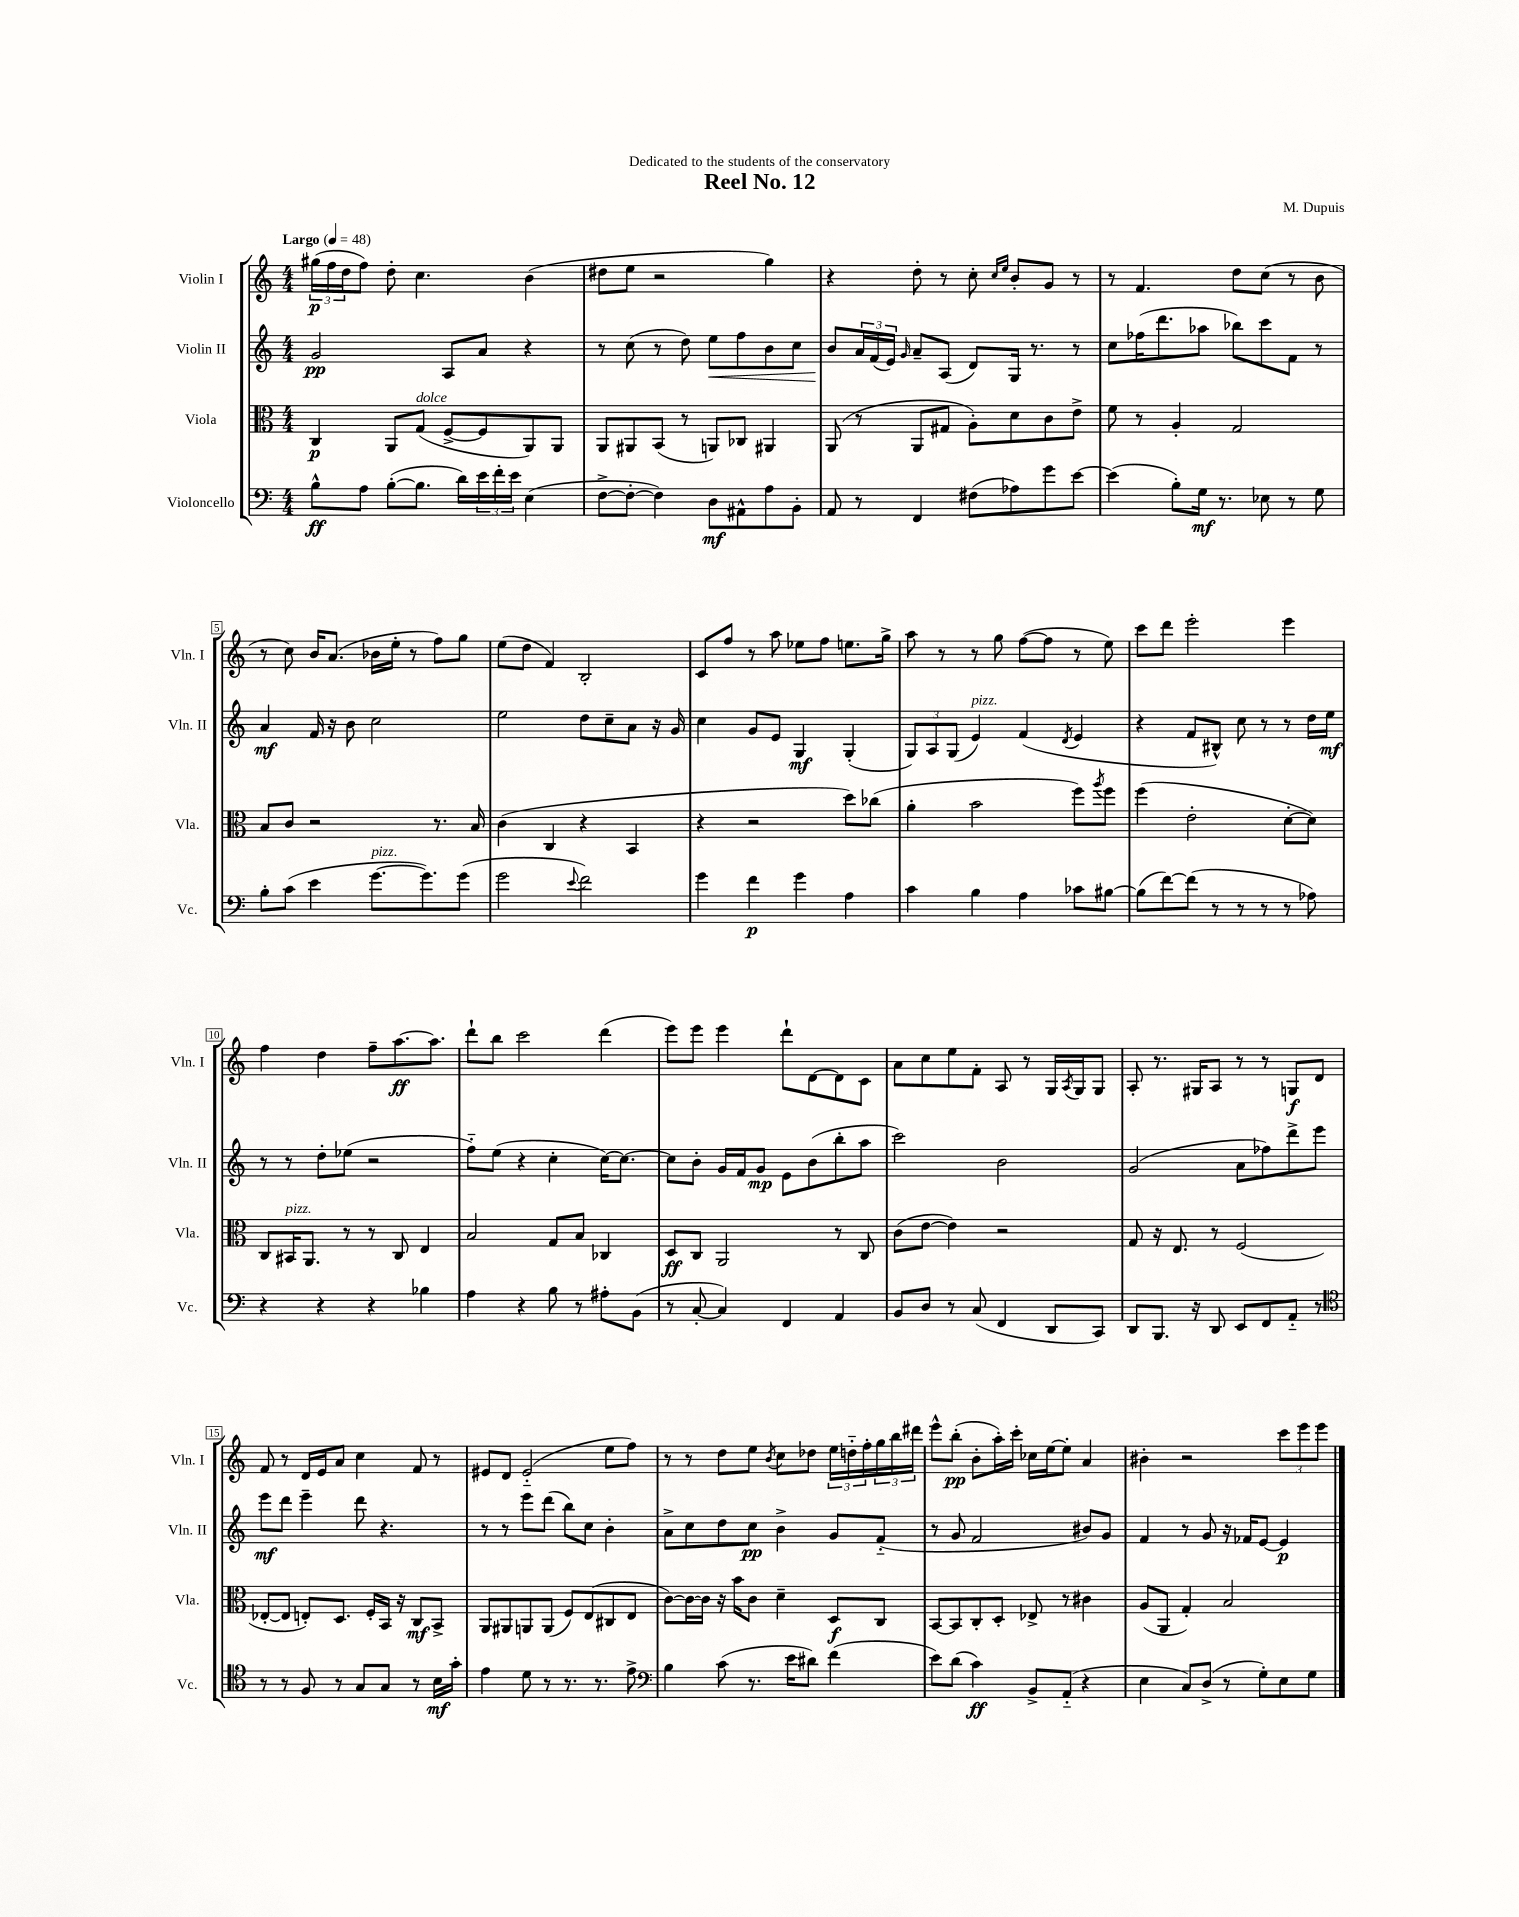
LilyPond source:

\header { title = "Reel No. 12" composer = "M. Dupuis" dedication = "Dedicated to the students of the conservatory" }
<<
\new StaffGroup <<
\new Staff = "s0" \with { instrumentName = "Violin I" shortInstrumentName = "Vln. I" } {
    \clef treble \key c \major \numericTimeSignature \time 4/4 \tempo "Largo" 4 = 48
    \tuplet 3/2 { gis''16\p( f''16 d''16 } f''8) d''8-. c''4. b'4( |
    dis''8 e''8 r2 g''4) |
    r4 d''8-. r8 c''8-. \grace { c''16 e''16 } b'8-. g'8 r8 |
    r8 f'4. d''8 c''8( r8 b'8 |
    r8 c''8) b'16 a'8.( bes'16 e''16-. r8 f''8) g''8 |
    e''8( d''8 f'4) b2-. |
    c'8 f''8 r8 a''8 ees''8 f''8 e''8. g''16-> |
    a''8 r8 r8 g''8 f''8~( f''8 r8 e''8) |
    c'''8 d'''8 e'''2-. e'''4 |
    f''4 d''4 f''8-- a''8.~\ff a''8. |
    d'''8-! b''8 c'''2 d'''4( |
    e'''8) e'''8 e'''4 d'''8-! d'8~ d'8 c'8 |
    a'8 c''8 e''8 f'8-. a8 r8 g16 \acciaccatura { a8 } g16 g8 |
    a8-. r8. gis16 a8 r8 r8 g8\f d'8 |
    f'8 r8 d'16 e'16 a'8 c''4 f'8 r8 |
    eis'8 d'8 eis'2-_( e''8 f''8) |
    r8 r8 d''8 e''8 \acciaccatura { b'8 } c''8 des''8 \tuplet 3/2 { e''16 d''16-_ f''16-. } \tuplet 3/2 { g''16 b''16 dis'''16 } |
    e'''8-^ b''8-.\pp( b'8-. a''16-.) c'''16-. ces''16 e''16~ e''8-. a'4 |
    bis'4-. r2 \tuplet 3/2 { c'''8 e'''8 e'''8 } \bar "|." |
}
\new Staff = "s1" \with { instrumentName = "Violin II" shortInstrumentName = "Vln. II" } {
    \clef treble \key c \major \numericTimeSignature \time 4/4
    g'2\pp a8 a'8 r4 |
    r8 c''8( r8 d''8) e''8\< f''8 b'8 c''8 |
    b'8\! \tuplet 3/2 { a'16 f'16( e'16) } \grace { g'16 } a'8-- a8( d'8) g16 r8. r8 |
    c''8 fes''16( d'''8. aes''8 bes''8) c'''8 f'8 r8 |
    a'4\mf f'16 r16 b'8 c''2 |
    e''2 d''8 c''8-- a'8 r16 g'16 |
    c''4 g'8 e'8 g4\mf g4-.( |
    \tuplet 3/2 { g8) a8 g8( } e'4^\markup { \italic "pizz." }) f'4( \acciaccatura { d'8 } e'4 |
    r4 f'8 bis8-^) c''8 r8 r8 d''16 e''16\mf |
    r8 r8 d''8-. ees''8( r2 |
    f''8-_) e''8( r4 c''4-. c''16~) c''8.~ |
    c''8 b'8-. g'16 f'16 g'8\mp e'8 b'8( b''8-. a''8 |
    c'''2) b'2 |
    g'2( a'8 fes''8) d'''8-> e'''8 |
    e'''8\mf d'''8 e'''4-- d'''8 r4. |
    r8 r8 e'''8 d'''8( b''8) c''8 b'4-. |
    a'8-> c''8 d''8 c''8\pp b'4-> g'8 f'8-_( |
    r8 g'8 f'2 bis'8) g'8 |
    f'4 r8 g'8 r16 fes'16 e'8~ e'4\p \bar "|." |
}
\new Staff = "s2" \with { instrumentName = "Viola" shortInstrumentName = "Vla." } {
    \clef alto \key c \major \numericTimeSignature \time 4/4
    c4\p a,8 g8^\markup { \italic "dolce" }( f8~-> f8 a,8) a,8 |
    a,8 ais,8 b,8( r8 a,8) ces8 ais,4 |
    a,8( r8 a,8 gis8 a8-.) d'8 c'8 e'8-> |
    f'8 r8 a4-. g2 |
    b8 c'8 r2 r8. b16 |
    c'4( c4 r4 b,4 |
    r4 r2 d''8) ces''8( |
    a'4-. b'2 f''8) \acciaccatura { a''8 } f''8 |
    f''4( e'2-. d'8~-. d'8) |
    c8 bis,16^\markup { \italic "pizz." } a,8. r8 r8 c8 e4 |
    b2 g8 b8 ces4 |
    d8\ff c8 a,2 r8 c8 |
    c'8( e'8~ e'4) r2 |
    g8 r16 e8. r8 f2( |
    ees8~-. ees8 e8-.) d8. f16-. b,16 r16 c8\mf b,8-> |
    a,8 ais,8 a,8 a,8( f8) e8( cis8 e8 |
    c'8~) c'16~ c'16 r16 b'16 c'8 d'4-- d8\f c8 |
    b,8~ b,8 c8-. d8-. ees8-> r8 cis'4 |
    a8( a,8 g4-.) b2 \bar "|." |
}
\new Staff = "s3" \with { instrumentName = "Violoncello" shortInstrumentName = "Vc." } {
    \clef bass \key c \major \numericTimeSignature \time 4/4
    b8-^\ff a8 b8~-.( b8. d'16) \tuplet 3/2 { e'16 f'16-. e'16 } e4( |
    f8~-> f8~-. f4) d8\mf ais,8-^ a8 b,8-. |
    a,8 r8 f,4 fis8( aes8) g'8 e'8~ |
    e'4( b8-.) g16\mf r8. ees8 r8 g8 |
    b8-. c'8( e'4 g'8.~^\markup { \italic "pizz." } g'8.) g'8( |
    g'2 \appoggiatura { e'8 } f'2) |
    g'4 f'4\p g'4 a4 |
    c'4 b4 a4 ces'8 bis8~ |
    bis8( f'8~) f'8( r8 r8 r8 r8 aes8) |
    r4 r4 r4 bes4 |
    a4 r4 b8 r8 ais8-. b,8( |
    r8 c8~-. c4) f,4 a,4 |
    b,8 d8 r8 c8( f,4 d,8 c,8) |
    d,8 b,,8. r16 d,8 e,8 f,8 a,8-_ r8 |
    \clef tenor r8 r8 f8 r8 g8 g8 r8 b16\mf g'16-. |
    e'4 d'8 r8 r8. r8. e'8-> |
    \clef bass b4 c'8( r8. e'16 dis'8) f'4( |
    e'8) d'8( c'4\ff) b,8-> a,8-_( r4 |
    e4 c8) d8->( r8 g8-.) e8 g8 \bar "|." |
}
>>
>>
\layout { \context { \Score \override BarNumber.stencil = #(make-stencil-boxer 0.1 0.3 ly:text-interface::print) } }
